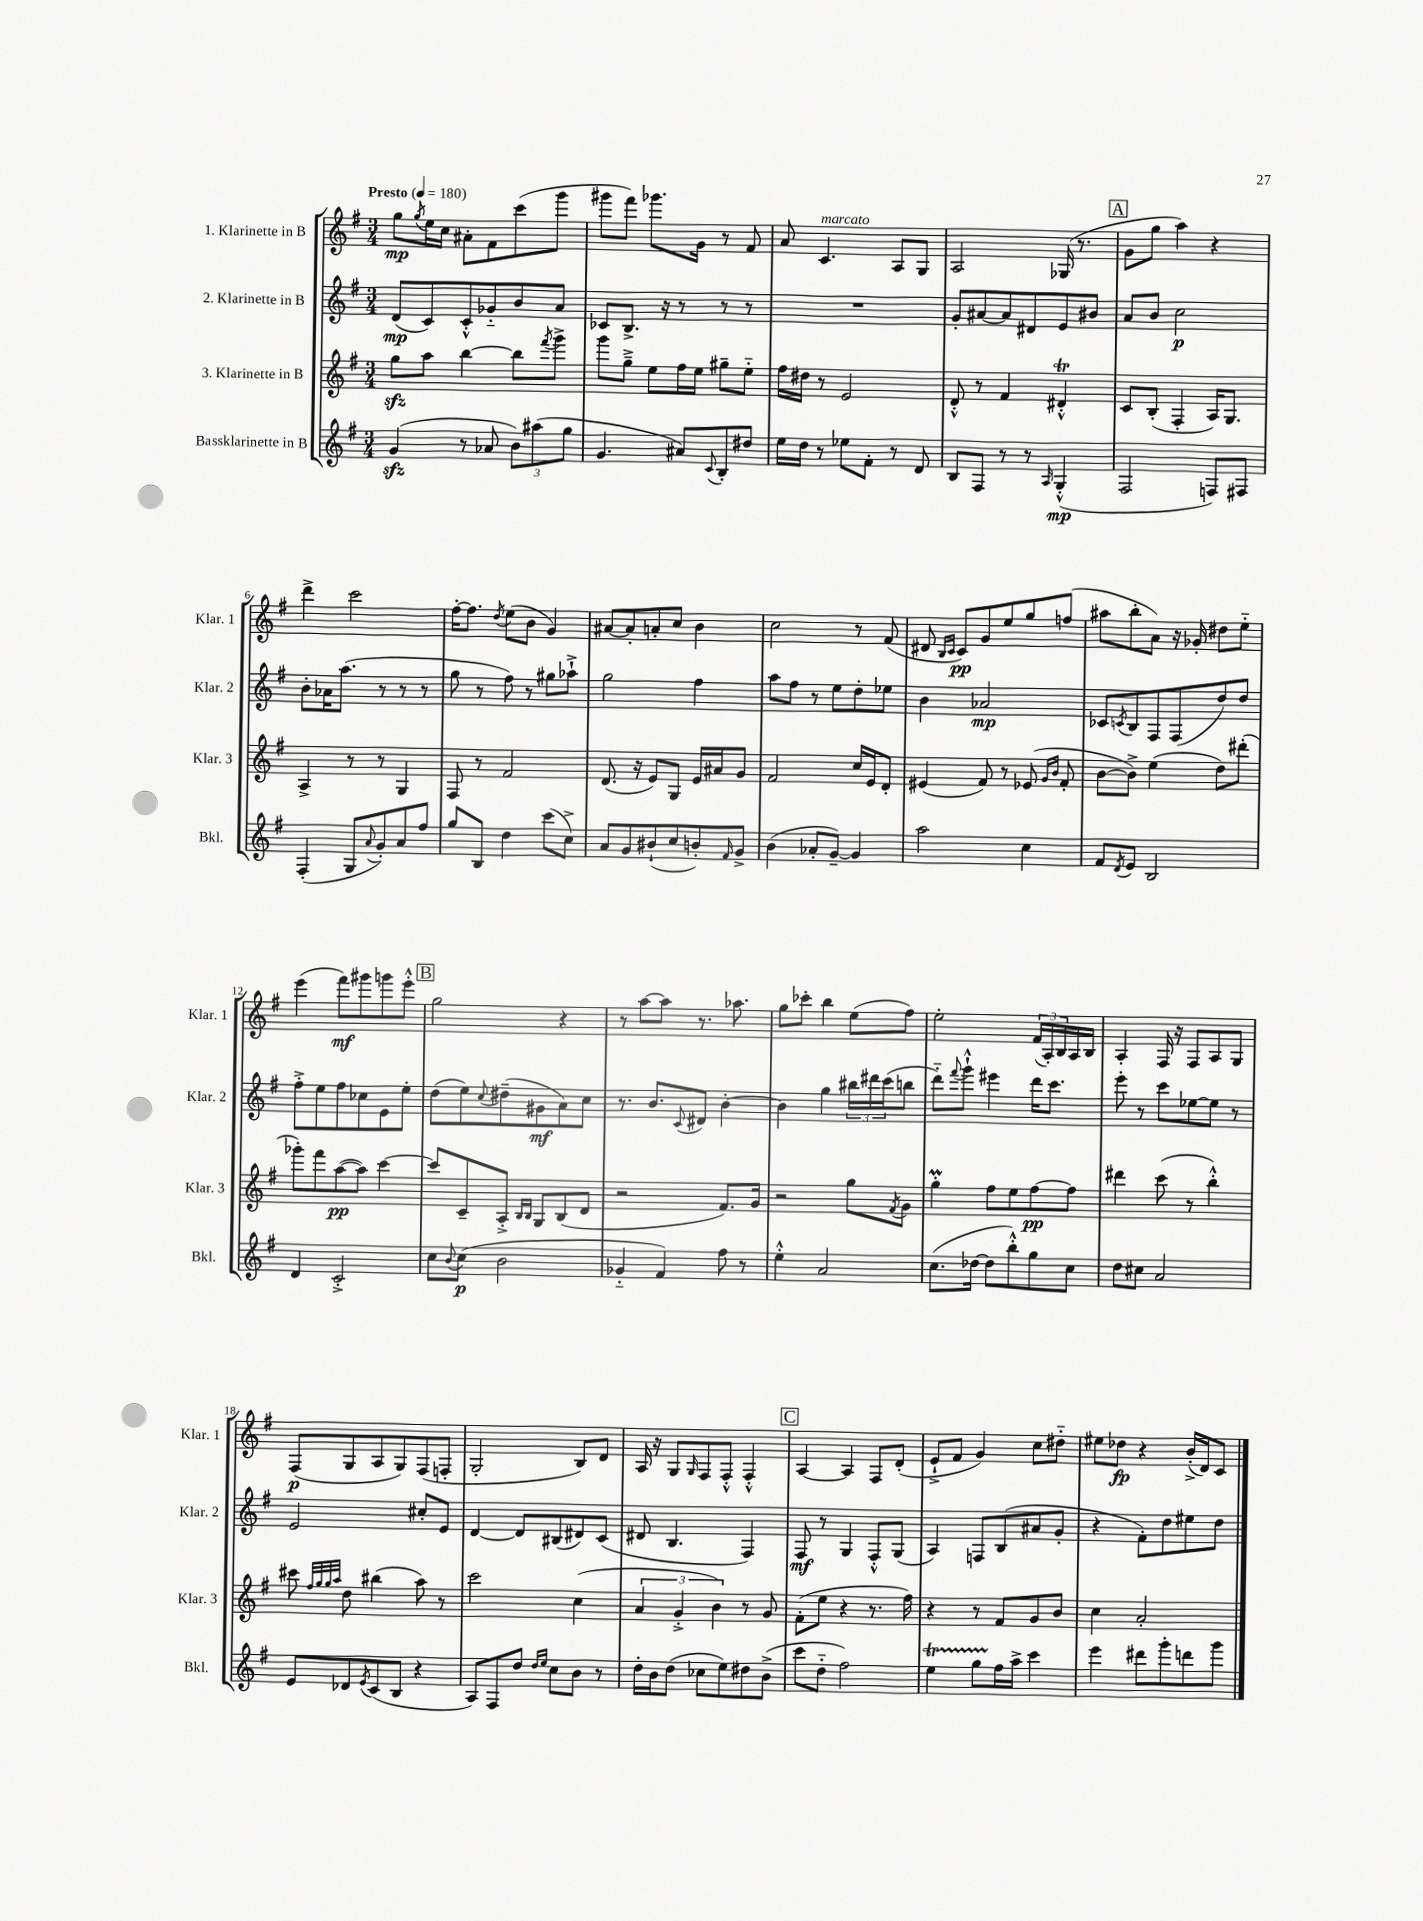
<<
\new StaffGroup <<
\new Staff = "s0" \with { instrumentName = "1. Klarinette in B" shortInstrumentName = "Klar. 1" } {
    \clef treble \key g \major \numericTimeSignature \time 3/4 \tempo "Presto" 4 = 180
    g''8\mp \acciaccatura { g''8 } e''16 c''16 ais'8-. fis'8 c'''8( g'''8 |
    gis'''8 fis'''8) ges'''8. g'16 r8 fis'8 |
    a'8 c'4.^\markup { \italic "marcato" } a8 g8 |
    a2 ges16( r8. |
    \mark \markup { \box "A" } g'8 g''8 a''4) r4 |
    d'''4-> c'''2 |
    fis''16~-. fis''8. \acciaccatura { d''8 } e''8( b'8 g'4) |
    ais'8~ ais'8-. a'8-. c''8 b'4 |
    c''2 r8 fis'8( |
    dis'8 \grace { b16 c'16 } c'8\pp) g'8 e''8 g''8 f''8( |
    ais''8 b''8-. a'8) r16 ges'16-. dis''8 e''8-_ |
    e'''4( fis'''8\mf) gis'''8 g'''8 e'''8-.-^ |
    \mark \markup { \box "B" } g''2 r4 |
    r8 a''8~ a''8 r8. aes''8. |
    g''8 ces'''8-. b''4 e''8( fis''8) |
    e''2-. \tuplet 3/2 { fis'16( a16-.) b16 } a16 b16 |
    a4-. fis16 r16 fis8 a8 g8 |
    fis8\p( g8 a8 g8) fis8( f8-. |
    g2-. b8) d'8 |
    a16 r16 g8 \grace { g16 } fis8 fis8-.-^ fis4-.-^ |
    \mark \markup { \box "C" } a4~ a4 fis8 d'8-.( |
    e'8-!-> fis'8 g'4) c''8 dis''8-_ |
    eis''8 des''8\fp r4 b'16-.->( d'16) c'8 \bar "|." |
}
\new Staff = "s1" \with { instrumentName = "2. Klarinette in B" shortInstrumentName = "Klar. 2" } {
    \clef treble \key g \major \numericTimeSignature \time 3/4
    d'8\mp( c'8) c'8-.-^ ges'8-_ b'8 a'8 |
    ces'8 b8.-> r16 r8 r8 r8 |
    R2. |
    g'8-. ais'8~ ais'8 dis'8 e'8 bis'8 |
    \mark \markup { \box "A" } a'8 b'8 c''2\p |
    b'8-. aes'16 a''8.( r8 r8 r8 |
    g''8 r8 fis''8) r8 gis''8 aes''8-!-> |
    g''2 fis''4 |
    a''8 fis''8 r8 e''8 d''8-. ees''8 |
    b'4 aes'2\mp |
    ces'8 \acciaccatura { c'8 } b8 fis8 fis8( d''8) d''8 |
    fis''8-.-> e''8 fis''8 ces''8 e'8 e''8-. |
    \mark \markup { \box "B" } d''8( e''8) \appoggiatura { c''8 } dis''8--( gis'8\mf a'8) c''8 |
    r8. b'8. \appoggiatura { c'8 } dis'8 b'4~-. |
    b'4 g''4 \tuplet 3/2 { bis''16 dis'''16 c'''16( } b''8 |
    d'''8-_) \appoggiatura { fis'''8 } g'''8-!-^ eis'''4 d'''16 c'''8. |
    e'''8-. r8 c'''8 ees''8~ ees''8 r8 |
    e'2 cis''8-. e'8 |
    d'4~ d'8 bis8( dis'8) c'8( |
    dis'8 b4. fis4) |
    \mark \markup { \box "C" } fis8\mf r8 g4 fis8-.-^ g8( |
    a4) f8 b8( ais'8 g'8-. |
    r4 fis'8-.) d''8 eis''8 d''8 \bar "|." |
}
\new Staff = "s2" \with { instrumentName = "3. Klarinette in B" shortInstrumentName = "Klar. 3" } {
    \clef treble \key g \major \numericTimeSignature \time 3/4
    g''8\sfz a''8 b''4~ b''8 \acciaccatura { fis'''8 } g'''8-> |
    g'''8 g''8---> e''8 fis''16 e''16 gis''8-- e''8-_ |
    fis''16 dis''16 r8 e'2 |
    d'8-.-^ r8 fis'4 dis'4-.-^\trill |
    \mark \markup { \box "A" } c'8 b8-.( fis4-. a16) g8. |
    a4-> r8 r8 g4 |
    fis8 r8 fis'2 |
    d'8.( r16 e'8) g8 e'16 ais'16 g'8 |
    fis'2 c''16 e'16 d'8-. |
    eis'4( fis'8) r8 ees'8( \grace { g'16 b'16 } fis'8-. |
    b'8~ b'8->) e''4( d''8) dis'''8-.( |
    ges'''8-.) fis'''8 a''8~\pp( a''8) c'''4~ |
    \mark \markup { \box "B" } c'''8 c'8-- a8-.-> \grace { b16 b16 } g8 b8( d'8 |
    r2 fis'8.) g'16 |
    r2 g''8 \acciaccatura { fis'8 } g'8 |
    g''4-.\prall fis''8 e''8 fis''8~\pp fis''8 |
    dis'''4 c'''8( r8 b''4-.-^) |
    cis'''8 \grace { fis''32 g''32 g''32 a''32 } d''8 bis''4( a''8) r8 |
    c'''2 c''4( |
    \tuplet 3/2 { a'4 g'4-.-> b'4) } r8 g'8 |
    \mark \markup { \box "C" } fis'8-.( e''8 r4 r8. fis''16) |
    r4 r8 fis'8 g'8 b'8 |
    c''4 a'2-. \bar "|." |
}
\new Staff = "s3" \with { instrumentName = "Bassklarinette in B" shortInstrumentName = "Bkl." } {
    \clef treble \key g \major \numericTimeSignature \time 3/4
    g'4\sfz( r8 aes'8 \tuplet 3/2 { b'8) ais''8( g''8 } |
    g'4. ais'8) \appoggiatura { c'8 } b8-. dis''8 |
    e''16 d''16 r8 ees''8 fis'8-. r8 d'8 |
    b8 fis8 r8 r8 \grace { a16 } g4-.-^\mp( |
    \mark \markup { \box "A" } fis2 f8) fis8 |
    fis4-.( g8 \appoggiatura { a'8 } g'8-.) a'8 fis''8 |
    g''8 b8 d''4 c'''8( c''8->) |
    a'8 g'8 bis'8-!( c''8 b'8-.) \grace { fis'16 } g'8-> |
    b'4( aes'8-. g'8~--) g'4 |
    a''2 c''4 |
    fis'8 \acciaccatura { d'8 } e'8 b2 |
    d'4 c'2-.-> |
    \mark \markup { \box "B" } c''8 \appoggiatura { b'8 } c''8\p( b'2 |
    ges'4-_ fis'4) fis''8 r8 |
    e''4-.-^ a'2 |
    c''8.( des''16~ des''8 b''8-.-^) g''8 c''8 |
    d''8 cis''8 a'2 |
    e'8 des'8 \acciaccatura { e'8 } c'8( b8 r4 |
    a8) fis8 d''8 \grace { d''16 e''16 } c''8 b'8 r8 |
    d''16-. b'16 d''8( ces''8 e''8) dis''8 b'8->( |
    \mark \markup { \box "C" } c'''8 d''8-_ fis''2) |
    e''4\startTrillSpan g''8 fis''16\stopTrillSpan a''16-> c'''4 |
    e'''4 dis'''8 g'''8-. d'''8 g'''8 \bar "|." |
}
>>
>>
